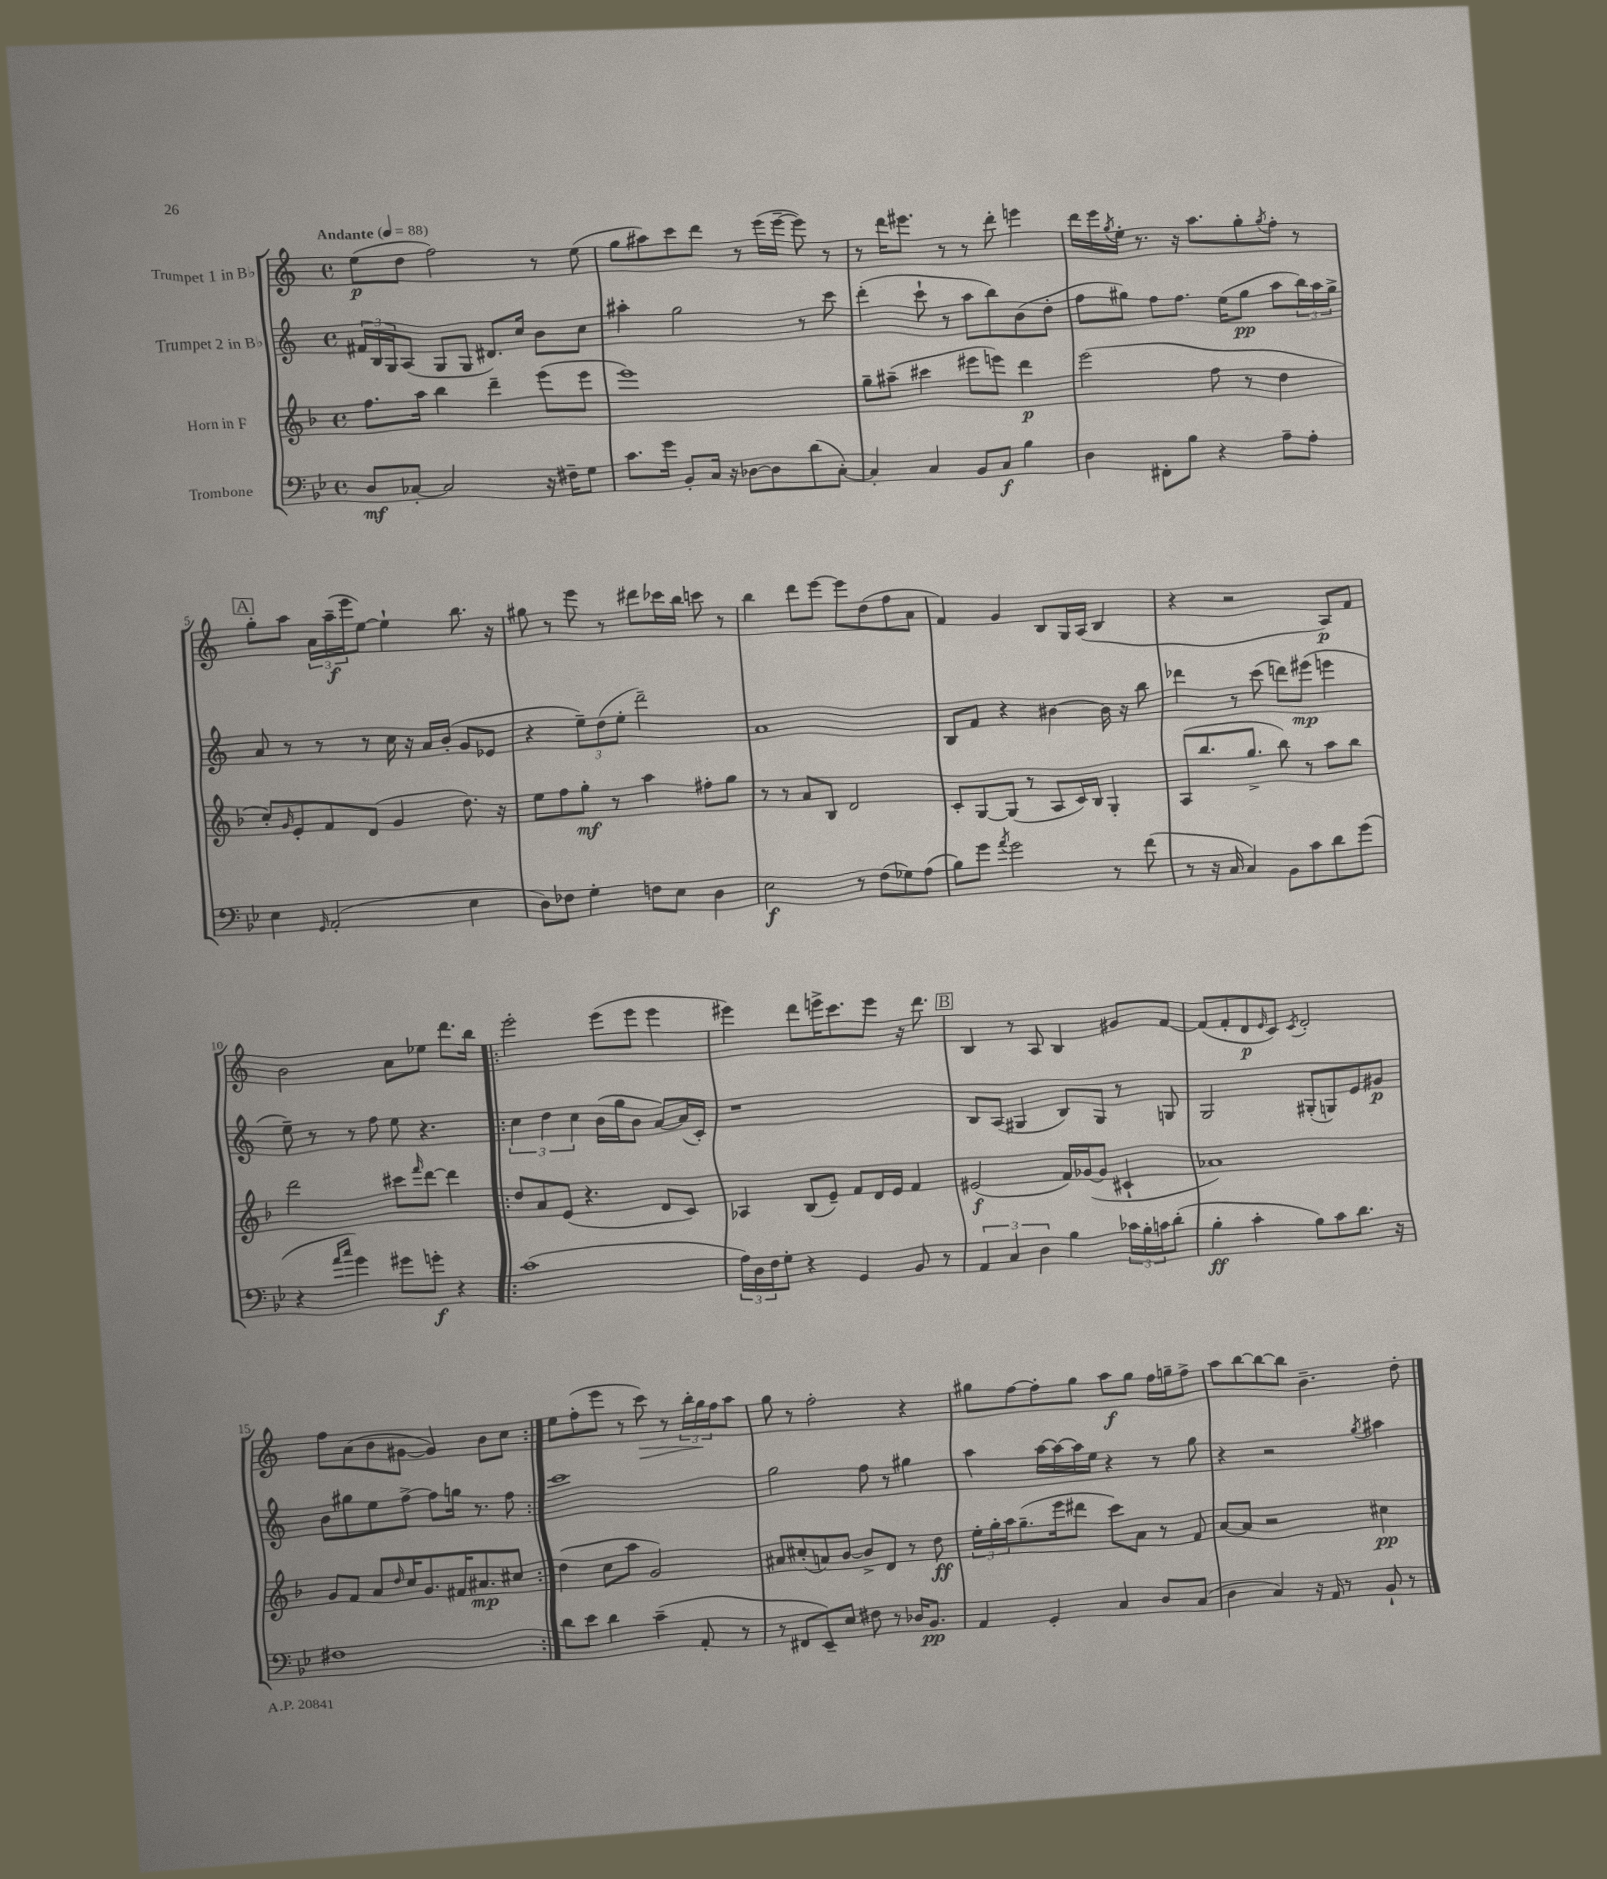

**kern	**kern	**kern	**kern
*staff4	*staff3	*staff2	*staff1
*clefF4	*clefG2	*clefG2	*clefG2
*k[b-e-]	*k[b-]	*k[]	*k[]
*M4/4	*M4/4	*M4/4	*M4/4
*met(c)	*met(c)	*met(c)	*met(c)
*MM88	*MM88	*MM88	*MM88
8D	8.ff	24f#	(8ee
.	.	24B	.
.	.	24G	.
[8C-'	.	(8A	8dd
.	16aa	.	.
2C-]	4bb-	8G	2ff)
.	.	8G	.
.	4ddd~	8.d#)	.
.	.	16cc	.
16r	(8eee	8b	8r
16F#~	.	.	.
8G	8eee	8cc	(8ee
=	=	=	=
8.c	1eee)	4aa#'	8gg
.	.	.	8aa#)
16g	.	.	.
8BB-'	.	2gg	8ccc
16C	.	.	8ddd
16r	.	.	.
[8D-	.	.	8r
8D-]	.	.	(16eee
.	.	.	[16eee~
(8d	.	8r	8eee])
[8C')	.	8ccc	8r
=	=	=	=
4C']	8gg~	(4ddd'	8r
.	(8aa#~	.	16ddd
.	.	.	8.eee#
4C	4ccc#	8ccc`	.
.	.	8r	8r
8BB-	8eee#	8aa	8r
8C	8eee)	8bb)	8ddd'
4B-	4ddd	(8b	4eee
.	.	8dd'	.
=	=	=	=
4D	(2eee	8ff	16ddd
.	.	.	16eee
.	.	.	8qgg
.	.	8gg#)	16ee'
.	.	.	8.r
8FF#'	.	8ff	.
8B-	.	8.ff	16r
.	.	.	8.aa
4r	8ff	.	.
.	.	(16ee	.
.	8r	8gg#	8gg'
.	.	.	8qgg
8A~	4dd	8aa	8ff'
8A'	.	24bb)	8r
.	.	24aa	.
.	.	24gg#^	.
=	=	=	=
4E-	8cc')	8a	8gg'
.	16qqg	.	.
.	8e'	8r	8aa
16qqGG	.	.	.
(2AA'	8f	8r	24a
.	.	.	(24aa~
.	.	.	24eee
.	(8d	8r	[8ee)
.	4g	16cc	4ee`]
.	.	16r	.
.	.	16a	.
.	.	(16b'	.
4E-	8.dd)	8g	8.bb
.	.	8e-	.
.	16r	.	16r
=	=	=	=
8D)	8ee	4r	8gg#
8F-	8ff	.	8r
4G'	8gg'	12ee~)	8eee
.	.	(12dd	.
.	8r	.	8r
.	.	12ee'	.
8F	4aa	2ddd~)	8ddd#
8E-	.	.	16ccc-
.	.	.	16bb
4D	8ff#'	.	8ccc
.	8gg	.	8r
=	=	=	=
2E-	8r	1a	4bb
.	8r	.	.
.	8a	.	8ddd
.	8B-	.	[8eee
8r	2d	.	8eee]
(8F	.	.	(8dd
8G-)	.	.	8ff
(8A	.	.	8a
=	=	=	=
8B-)	8c'	8B	4f)
8g	[8G	8f	.
8qa	.	.	.
2g	(8G]	4r	4g
.	8r	.	.
.	8A	[4b#	8B
.	16c)	.	16G
.	16B-	.	(16A
8r	4G'	16b#]	4B
.	.	16r	.
(8f	.	8bb	.
=	=	=	=
8r	(8A	4ddd-	4r
16r	8.bb-	.	.
16C	.	.	.
4C)	.	8r	2r
.	8.gg^	.	.
.	.	(8ccc	.
8BB-	8bb-)	8ddd)	.
8c	8r	(8eee#	.
8d	8aa	4eee	8A)
(8g	8bb-	.	8f
=	=	=	=
4r	2ddd	8ee~)	2b
.	.	8r	.
16qqa	.	.	.
16qqcc	.	.	.
4g)	.	8r	.
.	.	8ff	.
8g#	8ccc#	8ee	8a
.	16qqfff	.	.
8g'	[8ddd	4.r	8ee-
4r	4ddd]	.	8.ddd
.	.	.	16bb
=!|:	=!|:	=!|:	=!|:
(1c	8dd	6cc	2eee'
.	8a	.	.
.	.	6dd	.
.	(8e	.	.
.	.	6cc	.
.	4.r	.	.
.	.	(16b	(8eee
.	.	16gg	.
.	.	8b	8eee
.	8d	[8a)	4eee
.	8c)	(16a]	.
.	.	16c')	.
=	=	=	=
24A)	4A-	1r	4eee#)
24D	.	.	.
24F	.	.	.
8G'	.	.	.
4r	(8B-	.	8ddd
.	8e~)	.	16eee^
.	.	.	8.ccc
4GG	8f	.	.
.	16d	.	8eee
.	16e	.	.
8BB-	4f	.	16r
.	.	.	8.ddd
8r	.	.	.
=	=	=	=
6AA	(2e#	8B	4B
.	.	(8A	.
6C	.	.	.
.	.	4G#	8r
6D	.	.	.
.	.	.	8A
4B-	16f)	8B)	4B
.	([16g-	.	.
.	8g-]	8G#	.
24c-	4c#`	8r	8g#
24B-'	.	.	.
24c	.	.	.
(8d'	.	8G	[8f
=	=	=	=
4B-'	1a-)	2G	(8f]
.	.	.	8f'
4c'	.	.	8d
.	.	.	16qqe
.	.	.	8c)
.	.	.	8qc
8B-)	.	(8G#'	2d'
8c	.	8G)	.
8.d	.	8e	.
.	.	8g#	.
16r	.	.	.
=	=	=	=
1F#	8g	8b	8ff
.	8f	8gg#	(8a
.	8a	8ee	8b
.	16qqdd	.	.
.	16cc	[8ff^	[8g#
.	8.g	.	.
.	.	8ff]	4g#])
.	16f#	16gg	.
.	8.a#	8.r	.
.	.	.	8b
.	8cc#	8ff	8cc
=:|!	=:|!	=:|!	=:|!
8d	(4dd	1ccc	8ee
8e-	.	.	(8ff'
4d	8cc	.	8eee
.	8aa	.	8r
(4c~	2g)	.	8ccc)
.	.	.	8r
8AA'	.	.	24bb'
.	.	.	24gg
.	.	.	24ff
8r	.	.	8aa
=	=	=	=
8r	8a#	2gg	8gg
8FF#	(8cc#'	.	8r
8EE-~)	8a)	.	2ff'
8E-	[8b-	.	.
8F#	8b-^]	8ff	.
8r	8d	8r	.
16D-	8r	4gg#	4r
8.BB-	.	.	.
.	8dd	.	.
=	=	=	=
4AA	24ee'	4aa	8gg#
.	24gg'	.	.
.	24aa	.	.
.	(8.gg~	.	[8ff
4GG'	.	[16aa	8ff']
.	16eee	16aa_	.
.	8ddd#	16aa]	8gg#
.	.	16ee	.
4C	8ccc)	4r	8aa
.	8a	.	8gg#
8D	8r	8r	16ff
.	.	.	16gg~
(8C	8f	8gg	8ff^
=	=	=	=
4D	[8a	4r	8aa
.	8a]	.	[8bb
4C)	2r	2r	8bb_
.	.	.	8bb]
16r	.	.	4.b~
16AA	.	.	.
8r	.	.	.
.	.	8qgg	.
8BB-`	4cc#	4aa#	.
8r	.	.	8dd'
==	==	==	==
*-	*-	*-	*-
